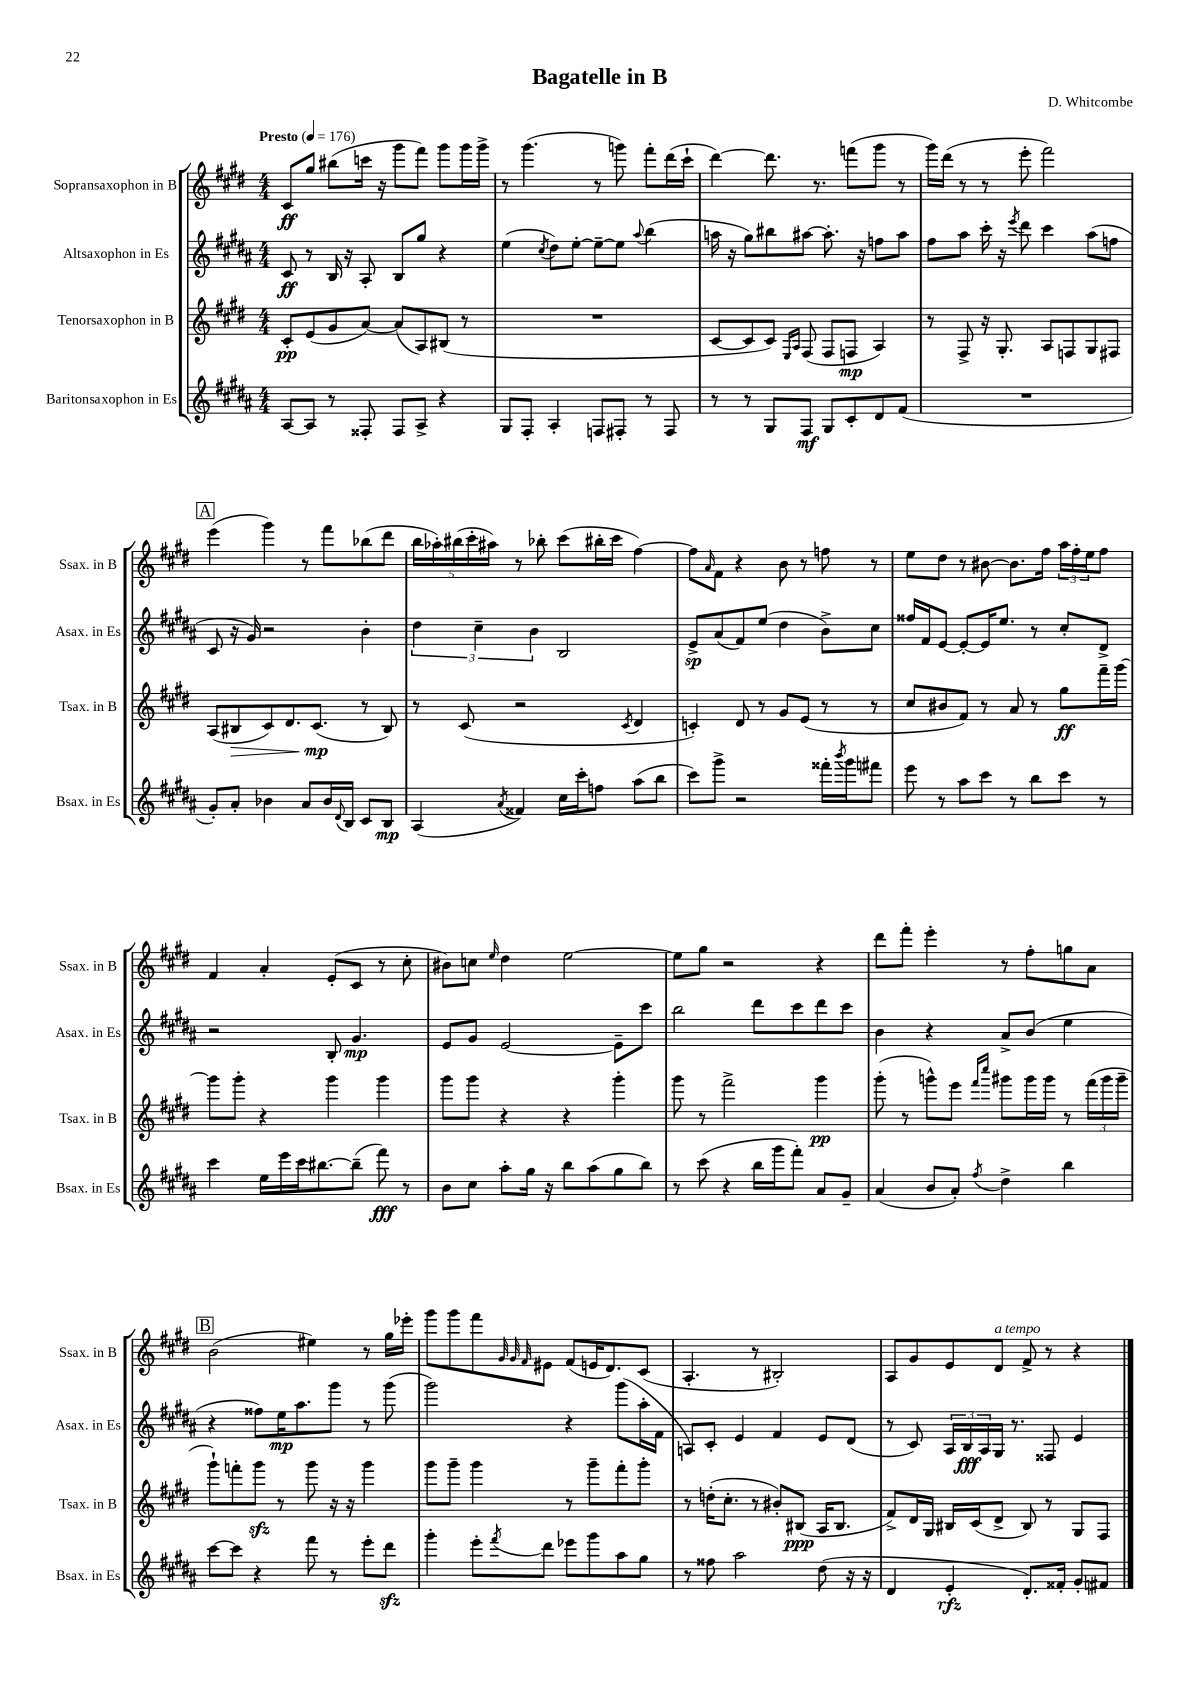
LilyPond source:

\header { title = "Bagatelle in B" composer = "D. Whitcombe" }
<<
\new StaffGroup <<
\new Staff = "s0" \with { instrumentName = "Sopransaxophon in B" shortInstrumentName = "Ssax. in B" } {
    \clef treble \key e \major \numericTimeSignature \time 4/4 \tempo "Presto" 4 = 176
    cis'8\ff gis''8 bis''8( c'''16 r16 gis'''8 fis'''8) gis'''8 gis'''16 gis'''16-> |
    r8 gis'''4.( r8 g'''8) fis'''8-. dis'''16( cis'''16-! |
    dis'''4~) dis'''8. r8. f'''8( gis'''8 r8 |
    gis'''16) dis'''16( r8 r8 e'''8-. fis'''2) |
    \mark \markup { \box "A" } e'''4( gis'''4) r8 fis'''8 bes''8( dis'''8 |
    \tuplet 5/4 { b''16 aes''16-.) bis''16( cis'''16-. ais''16) } r8 bes''8-. cis'''8( bis''16-. cis'''16 fis''4~) |
    fis''8 \grace { a'16 } fis'8 r4 b'8 r8 f''8 r8 |
    e''8 dis''8 r8 bis'8~ bis'8. fis''16 \tuplet 3/2 { a''16 fis''16-. e''16 } fis''8 |
    fis'4 a'4-. e'8-.( cis'8 r8 cis''8-. |
    bis'8) c''8 \grace { e''16 } dis''4 e''2~ |
    e''8 gis''8 r2 r4 |
    dis'''8 fis'''8-. e'''4-. r8 fis''8-. g''8 a'8 |
    \mark \markup { \box "B" } b'2( eis''4) r8 gis''16 ees'''16-. |
    gis'''8 gis'''8 fis'''8 \grace { gis'32 gis'32 fis'32 } eis'8 fis'8( e'16 dis'8.) cis'8( |
    a4.-. r8 bis2-.) |
    a8 gis'8 e'8 dis'8^\markup { \italic "a tempo" } fis'8-> r8 r4 \bar "|." |
}
\new Staff = "s1" \with { instrumentName = "Altsaxophon in Es" shortInstrumentName = "Asax. in Es" } {
    \clef treble \key b \major \numericTimeSignature \time 4/4
    cis'8\ff r8 b16 r16 ais8-. b8 gis''8 r4 |
    e''4( \acciaccatura { cis''8 } dis''8) e''8~-. e''8~-- e''8 \appoggiatura { ais''8 } b''4( |
    a''16 r16 gis''8) bis''8 ais''8~ ais''8.-. r16 f''8 ais''8 |
    fis''8 ais''8 cis'''16-. r16 \acciaccatura { e'''8 } dis'''8 cis'''4 ais''8( f''8 |
    \mark \markup { \box "A" } cis'8 r16 gis'16) r2 b'4-. |
    \tuplet 3/2 { dis''4 cis''4-- b'4 } b2 |
    e'8->\sp ais'8( fis'8) e''8( dis''4 b'8->) cis''8 |
    fisis''16 fis'16 e'8~ e'8~-. e'16 e''8. r8 cis''8-. dis'8-> |
    r2 b8-. gis'4.\mp |
    e'8 gis'8 e'2~ e'8-- cis'''8 |
    b''2 dis'''8 cis'''8 dis'''8 cis'''8 |
    b'4 r4 ais'8-> b'8( e''4 |
    \mark \markup { \box "B" } r4 fisis''8) e''16\mp ais''8. gis'''8 r8 gis'''8( |
    gis'''2) r4 gis'''8( ais''16-. fis'16 |
    a8) cis'8-. e'4 fis'4 e'8 dis'8( |
    r8 cis'8) \tuplet 3/2 { ais16 b16\fff ais16 } gis16 r8. fisis8 e'4 \bar "|." |
}
\new Staff = "s2" \with { instrumentName = "Tenorsaxophon in B" shortInstrumentName = "Tsax. in B" } {
    \clef treble \key e \major \numericTimeSignature \time 4/4
    cis'8-.\pp e'8( gis'8 a'8~) a'8( a8) bis8( r8 |
    R1 |
    cis'8~ cis'8 cis'8) \grace { e16 a16 } fis8( fis8 f8\mp a4) |
    r8 fis8-> r16 gis8.-. a8 f8 gis8 fis8 |
    \mark \markup { \box "A" } a8( bis8\> cis'8) dis'8. cis'8.\mp\!( r8 bis8) |
    r8 cis'8( r2 \acciaccatura { cis'8 } dis'4 |
    c'4-.) dis'8 r8 gis'8 e'8( r8 r8 |
    cis''8 bis'8 fis'8) r8 a'8 r8 gis''8\ff fis'''16-- gis'''16~ |
    gis'''8 gis'''8-. r4 gis'''4 gis'''4 |
    gis'''8 gis'''8 r4 r4 gis'''4-. |
    gis'''8 r8 fis'''2-> gis'''4\pp |
    gis'''8-.( r8 g'''8-^) e'''8 \grace { fis'''16 cis''''16 } gis'''8 gis'''16 gis'''16 r8 \tuplet 3/2 { fis'''16( gis'''16 gis'''16-- } |
    \mark \markup { \box "B" } gis'''8-!) f'''8-. gis'''8\sfz r8 gis'''8 r16 r16 gis'''4 |
    gis'''8 gis'''8-- gis'''4 r8 gis'''8-- fis'''8-. gis'''8-. |
    r8 d''16-.( cis''8.-. r8 bis'8-.) bis8\ppp( a16 bis8. |
    fis'8->) dis'16 gis16 bis16 cis'16( dis'8-> bis8) r8 gis8 fis8 \bar "|." |
}
\new Staff = "s3" \with { instrumentName = "Baritonsaxophon in Es" shortInstrumentName = "Bsax. in Es" } {
    \clef treble \key b \major \numericTimeSignature \time 4/4
    ais8~ ais8 r8 fisis8-. fisis8 ais8-> r4 |
    gis8 fis8-. ais4-. f8 fis8-. r8 fis8 |
    r8 r8 gis8 fis8\mf gis8 cis'8-. dis'8 fis'8( |
    R1 |
    \mark \markup { \box "A" } gis'8-.) ais'8-. bes'4 ais'8 bes'16 \appoggiatura { dis'8 } b16 cis'8 b8\mp |
    ais4( \acciaccatura { ais'8 } fisis'4) cis''16 cis'''16-. f''8 ais''8( b''8 |
    cis'''8) gis'''8-> r2 fisis'''16-. \acciaccatura { b'''8 } gis'''16 fis'''8 |
    e'''8 r8 ais''8 cis'''8 r8 b''8 cis'''8 r8 |
    cis'''4 e''16 e'''16 cis'''16 bis''8.~ bis''8--( fis'''8\fff) r8 |
    b'8 cis''8 ais''8-. gis''16 r16 b''8 ais''8( gis''8 b''8) |
    r8 cis'''8( r4 b''16 gis'''16 fis'''8-.) ais'8 gis'8-- |
    ais'4( b'8 ais'8-.) \acciaccatura { fis''8 } dis''4-> b''4 |
    \mark \markup { \box "B" } cis'''8~ cis'''8 r4 fis'''8 r8 e'''8-. dis'''8\sfz |
    gis'''4-. e'''8-. \acciaccatura { fis'''8 } dis'''8 ees'''8 gis'''8 ais''8 gis''8 |
    r8 fisis''8 ais''2 dis''8( r16 r16 |
    dis'4 e'4-.\rfz dis'8.-.) fisis'16-. gis'8-. fis'8 \bar "|." |
}
>>
>>
\layout { \context { \Score \remove "Bar_number_engraver" } }
